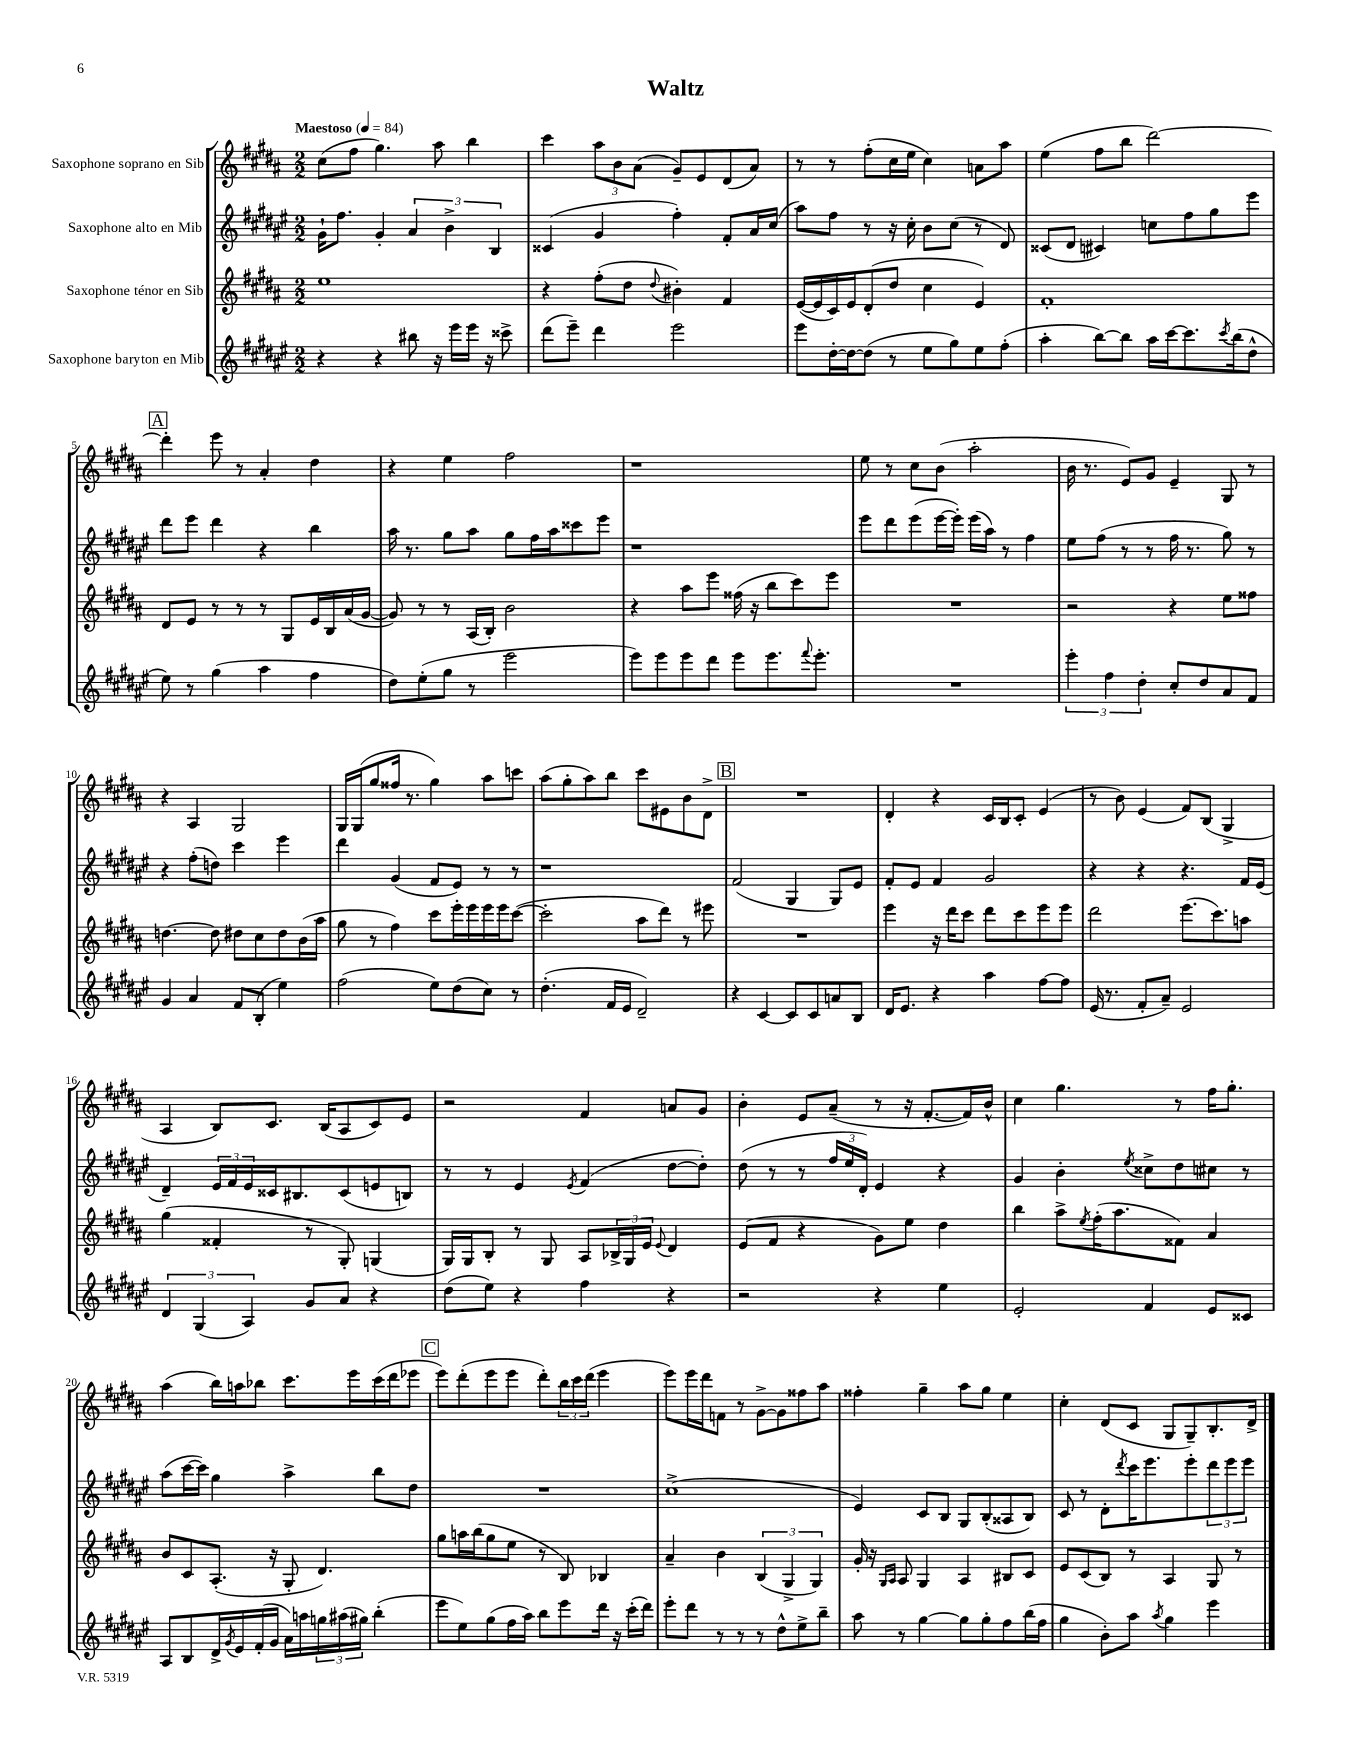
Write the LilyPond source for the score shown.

\header { title = "Waltz" }
<<
\new StaffGroup <<
\new Staff = "s0" \with { instrumentName = "Saxophone soprano en Sib" } {
    \clef treble \key b \major \numericTimeSignature \time 2/2 \tempo "Maestoso" 4 = 84
    cis''8( fis''8 gis''4.) ais''8 b''4 |
    cis'''4 \tuplet 3/2 { ais''8 b'8 ais'8( } gis'8--) e'8 dis'8( ais'8) |
    r8 r8 fis''8-.( cis''16 e''16 cis''4) a'8 ais''8 |
    e''4( fis''8 b''8 dis'''2~) |
    \mark \markup { \box "A" } dis'''4-. e'''8 r8 ais'4-. dis''4 |
    r4 e''4 fis''2 |
    r1 |
    e''8 r8 cis''8 b'8( ais''2-. |
    b'16 r8. e'8) gis'8 e'4-- gis8 r8 |
    r4 ais4 gis2 |
    gis16 gis16( gis''8 fisis''16 r8. gis''4) ais''8 c'''8 |
    ais''8( gis''8-. ais''8) b''8 cis'''8 eis'8 b'8 dis'8-> |
    \mark \markup { \box "B" } R1 |
    dis'4-. r4 cis'16 b16 cis'8-. e'4( |
    r8 b'8) e'4( fis'8) b8( gis4-> |
    ais4 b8) cis'8. b16( ais8 cis'8) e'8 |
    r2 fis'4 a'8 gis'8 |
    b'4-. e'8 ais'8--( r8 r16 fis'8.~-. fis'16) b'16-^ |
    cis''4 gis''4. r8 fis''16 gis''8.-. |
    ais''4( b''16) a''16 bes''8 cis'''8. e'''16 cis'''16( dis'''16 ees'''8 |
    \mark \markup { \box "C" } e'''8) dis'''8-.( e'''8 e'''8 dis'''8-.) \tuplet 3/2 { b''16 cis'''16 dis'''16( } e'''4 |
    e'''8) e'''16 dis'''16 f'8 r8 gis'8~-> gis'8 fisis''8 ais''8 |
    fisis''4-. gis''4-- ais''8 gis''8 e''4 |
    cis''4-. dis'8( cis'8 gis8 gis8--) b8.-. dis'16-> \bar "|." |
}
\new Staff = "s1" \with { instrumentName = "Saxophone alto en Mib" } {
    \clef treble \key fis \major \numericTimeSignature \time 2/2
    gis'16-! fis''8. gis'4-. \tuplet 3/2 { ais'4 b'4-> b4 } |
    cisis'4( gis'4 fis''4-.) fis'8-. ais'16 cis''16( |
    ais''8) fis''8 r8 r16 cis''16-. b'8 cis''8( r8 dis'8) |
    cisis'8( dis'8 cis'4) c''8 fis''8 gis''8 eis'''8 |
    \mark \markup { \box "A" } dis'''8 eis'''8 dis'''4 r4 b''4 |
    ais''16 r8. gis''8 ais''8 gis''8 fis''16 ais''16 cisis'''8 eis'''8 |
    r1 |
    eis'''8 dis'''8 eis'''8( eis'''16~ eis'''16-.) eis'''16( ais''16) r8 fis''4 |
    eis''8 fis''8( r8 r8 fis''16 r8. gis''8) r8 |
    r4 fis''8-.( d''8) cis'''4 eis'''4 |
    dis'''4 gis'4( fis'8 eis'8) r8 r8 |
    r1 |
    \mark \markup { \box "B" } fis'2( gis4 gis8) eis'8 |
    fis'8-. eis'8 fis'4 gis'2 |
    r4 r4 r4. fis'16 eis'16( |
    dis'4--) \tuplet 3/2 { eis'16 fis'16 eis'16 } cisis'16 bis8. cisis'8( e'8 b8) |
    r8 r8 eis'4 \acciaccatura { eis'8 } fis'4( dis''8~ dis''8-.) |
    dis''8( r8 r8 \tuplet 3/2 { fis''16 eis''16 dis'16-.) } eis'4 r4 |
    gis'4 b'4-. \acciaccatura { eis''8 } cisis''8-> dis''8 cis''8 r8 |
    ais''8( cis'''16~ cis'''16) gis''4 ais''4-> b''8 dis''8 |
    \mark \markup { \box "C" } R1 |
    cis''1->( |
    eis'4) cis'8 b8 gis8 b8-.( aisis8 b8) |
    cis'8 r8 dis'8-. \acciaccatura { dis'''8 } cis'''16 eis'''8. eis'''8-. \tuplet 3/2 { dis'''8 eis'''8 eis'''8 } \bar "|." |
}
\new Staff = "s2" \with { instrumentName = "Saxophone ténor en Sib" } {
    \clef treble \key b \major \numericTimeSignature \time 2/2
    e''1 |
    r4 fis''8-.( dis''8 \appoggiatura { dis''8 } bis'4-.) fis'4 |
    e'16~( e'16 cis'16) e'16 dis'8-.( dis''8 cis''4 e'4) |
    fis'1-. |
    \mark \markup { \box "A" } dis'8 e'8 r8 r8 r8 gis8 e'16 b16 ais'16( gis'16~ |
    gis'8) r8 r8 ais16( b16-.) b'2 |
    r4 ais''8 e'''8 fisis''16( r16 b''8 cis'''8) e'''8 |
    R1 |
    r2 r4 e''8 fisis''8 |
    d''4.~ d''8 dis''8 cis''8 dis''8 b'16( ais''16 |
    gis''8 r8 fis''4) cis'''8 e'''16-. e'''16 e'''16 e'''16 cis'''8~( |
    cis'''2-. ais''8 dis'''8) r8 eis'''8 |
    \mark \markup { \box "B" } R1 |
    e'''4 r16 dis'''16 cis'''8 dis'''8 cis'''8 e'''8 e'''8 |
    dis'''2 e'''8.( cis'''8.) a''8 |
    gis''4( fisis'4-. r8 gis8-.) g4( |
    gis16) gis16 b8-. r8 gis8 ais8 \tuplet 3/2 { bes16-> gis16 e'16 } \appoggiatura { e'8 } dis'4 |
    e'8( fis'8 r4 gis'8) e''8 dis''4 |
    b''4 ais''8-> \acciaccatura { e''8 } fis''16-.( ais''8. fisis'8) ais'4 |
    b'8 cis'8 ais8.-.( r16 gis8-. dis'4.) |
    \mark \markup { \box "C" } gis''8 a''16 b''16( gis''8 e''8 r8 b8) bes4 |
    ais'4-- b'4 \tuplet 3/2 { b4( gis4-> gis4) } |
    gis'16-. r16 \grace { gis16 ais16 } ais8 gis4 ais4 bis8 cis'8 |
    e'8 cis'8( b8) r8 ais4 gis8 r8 \bar "|." |
}
\new Staff = "s3" \with { instrumentName = "Saxophone baryton en Mib" } {
    \clef treble \key fis \major \numericTimeSignature \time 2/2
    r4 r4 bis''8 r16 eis'''16 eis'''16 r16 cisis'''8-> |
    dis'''8( eis'''8--) dis'''4 eis'''2 |
    eis'''8 dis''16~-. dis''16~ dis''8( r8 eis''8 gis''8) eis''8 fis''8-.( |
    ais''4-. b''8~) b''8 ais''16 cis'''16~ cis'''8. \acciaccatura { cis'''8 } b''16( dis''8-^ |
    \mark \markup { \box "A" } eis''8) r8 gis''4( ais''4 fis''4 |
    dis''8) eis''8-.( gis''8 r8 eis'''2 |
    eis'''8) eis'''8 eis'''8 dis'''8 eis'''8 eis'''8. \appoggiatura { fis'''8 } eis'''8.-. |
    R1 |
    \tuplet 3/2 { eis'''4-. fis''4 dis''4-. } cis''8-. dis''8 ais'8 fis'8 |
    gis'4 ais'4 fis'8 b8-.( eis''4) |
    fis''2( eis''8) dis''8( cis''8) r8 |
    dis''4.-.( fis'16 eis'16 dis'2--) |
    \mark \markup { \box "B" } r4 cis'4~ cis'8 cis'8 a'8 b8 |
    dis'16 eis'8. r4 ais''4 fis''8~ fis''8 |
    eis'16( r8. fis'8-. ais'8--) eis'2 |
    \tuplet 3/2 { dis'4 gis4( ais4) } gis'8 ais'8 r4 |
    dis''8( eis''8) r4 fis''4 r4 |
    r2 r4 eis''4 |
    eis'2-. fis'4 eis'8 cisis'8 |
    ais8 b8 dis'16-> \acciaccatura { gis'8 } eis'16 fis'16-.( gis'16 ais'16) a''16 \tuplet 3/2 { g''16 ais''16( gis''16) } b''4-.( |
    \mark \markup { \box "C" } eis'''8 eis''8) gis''8( fis''16 ais''16) b''8 eis'''8 dis'''16 r16 cis'''16-.( dis'''16) |
    eis'''8-. dis'''8 r8 r8 r8 dis''8-^ eis''8-> b''8-- |
    ais''8 r8 gis''4~ gis''8 gis''8-. fis''8 b''16( fis''16 |
    gis''4 b'8-.) ais''8 \acciaccatura { ais''8 } gis''4 eis'''4 \bar "|." |
}
>>
>>
